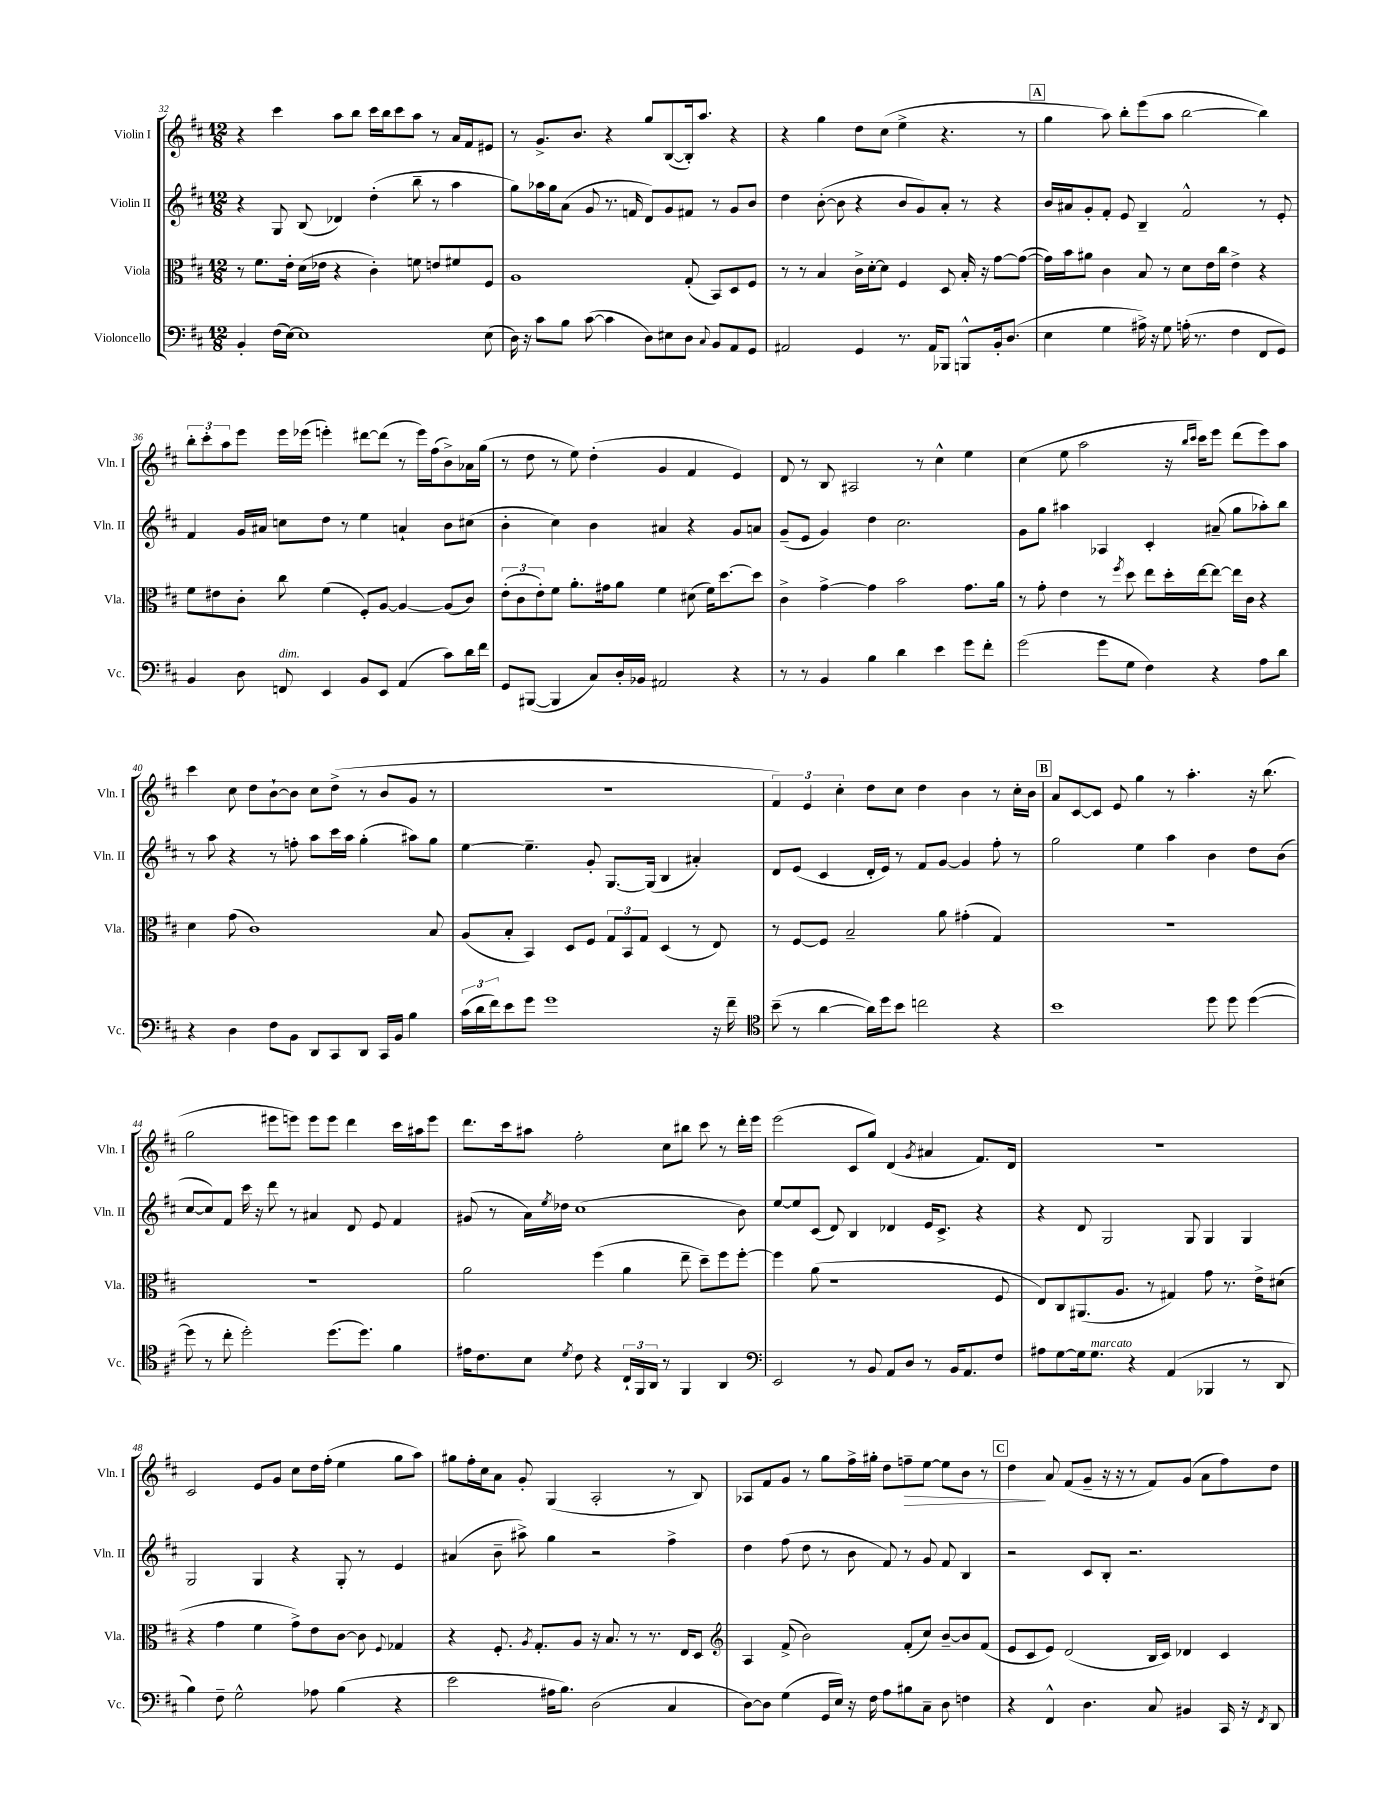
<<
\new StaffGroup <<
\new Staff = "s0" \with { instrumentName = "Violin I" shortInstrumentName = "Vln. I" } {
    \clef treble \key d \major \numericTimeSignature \time 12/8
    r4 cis'''4 a''8 b''8 cis'''16 b''16 cis'''8 a''8 r8 a'16 fis'16 eis'8 |
    r8 g'8.-> b'8. r4 g''8 b8~( b16-.) a''8. r4 |
    r4 g''4 d''8 cis''8( e''4-> r4. r8 |
    \mark \markup { \box "A" } g''4 a''8) b''8-. e'''8( a''8 b''2~ b''4) |
    \tuplet 3/2 { b''8-. cis'''8-. a''8 } e'''8 e'''16 ees'''16( e'''4-.) dis'''8~ dis'''8( r8 e'''16) fis''16( b'8->) aes'16 g''16( |
    r8 d''8 r8 e''8) d''4-.( g'4 fis'4 e'4) |
    d'8 r8 b8 ais2 r8 cis''4-^ e''4 |
    cis''4( e''8 a''2 r16 \grace { b''16 cis'''16 } cis'''16) e'''8 d'''8( e'''8) a''8 |
    cis'''4 cis''8 d''8 b'8~-! b'8 cis''8 d''8->( r8 b'8 g'8 r8 |
    R1. |
    \tuplet 3/2 { fis'4) e'4 cis''4-. } d''8 cis''8 d''4 b'4 r8 cis''16-. b'16 |
    \mark \markup { \box "B" } a'8 cis'8~ cis'8 e'8 g''4 r8 a''4.-. r16 b''8.( |
    g''2 eis'''8 e'''8) e'''8 e'''8 d'''4 cis'''16 ais''16 e'''8 |
    d'''8. cis'''16 ais''8 fis''2-. cis''8 bis''8 cis'''8 r8 d'''16-. e'''16 |
    e'''2( cis'8 g''8) d'4( \acciaccatura { g'8 } ais'4 fis'8.) d'16 |
    R1. |
    cis'2 e'8 g'8 cis''8 d''16 fis''16-.( e''4 g''8 a''8) |
    gis''8 fis''16-. cis''16 a'8 g'8-. g4( a2-. r8 b8) |
    aes8 fis'8 g'8 r8 g''8 fis''16-> gis''16-. d''8 f''8--\> e''8~ e''8 b'8 r8 |
    \mark \markup { \box "C" } d''4\! a'8 fis'8( g'8-- r16 r16 r8 fis'8) g'8( a'8 fis''8) d''8 \bar "|." |
}
\new Staff = "s1" \with { instrumentName = "Violin II" shortInstrumentName = "Vln. II" } {
    \clef treble \key d \major \numericTimeSignature \time 12/8
    r4 g8 b8( des'4) d''4-.( b''8-- r8 a''4 |
    g''8) aes''16 g''16 a'8( g'8 r8. f'16 d'8) g'8 fis'8 r8 g'8 b'8 |
    d''4 b'8~-.( b'8 r4 b'8 g'8) a'8-. r8 r4 |
    \mark \markup { \box "A" } b'16 ais'16 g'8-. fis'8-. e'8 b4-- fis'2-^ r8 e'8-. |
    fis'4 g'16 ais'16 c''8 d''8 r8 e''4 a'4-! b'8 cis''8( |
    b'4-. cis''4) b'4 ais'4 r4 g'8 a'8 |
    g'8--( e'8 g'4) d''4 cis''2. |
    g'8 g''8 ais''4 aes4 cis'4-. ais'8--( g''8 aes''8-.) b''8 |
    r8 a''8 r4 r8 f''8-. a''8 cis'''16 a''16 g''4-.( ais''8) g''8 |
    e''4~ e''4.-- g'8-. g8.~ g16( b4 ais'4-.) |
    d'8 e'8( cis'4 d'16-. e'16) r8 fis'8 g'8~ g'4 fis''8-. r8 |
    \mark \markup { \box "B" } g''2 e''4 a''4 b'4 d''8 b'8( |
    cis''8~ cis''8) fis'8 cis'''16 r16 d'''8 r8 ais'4 d'8 e'8 fis'4 |
    gis'8( r8 a'16) \acciaccatura { e''8 } des''16 cis''1( b'8) |
    e''8~ e''8 cis'8( d'8) b4 des'4 e'16 cis'8.-> r4 |
    r4 d'8 g2 g8 g4 g4 |
    g2 g4 r4 g8-. r8 e'4 |
    ais'4( b'8-- ais''8->) g''4 r2 fis''4-> |
    d''4 fis''8( d''8 r8 b'8 fis'8) r8 g'8 fis'8 b4 |
    \mark \markup { \box "C" } r2 cis'8 b8-. r2. \bar "|." |
}
\new Staff = "s2" \with { instrumentName = "Viola" shortInstrumentName = "Vla." } {
    \clef alto \key d \major \numericTimeSignature \time 12/8
    r8 fis'8. e'16-. d'16( ees'16 r4 cis'4-.) f'8 e'8 fis'8 fis8 |
    a1 g8-.( b,8) d8 fis8 |
    r8 r8 b4 cis'16-> d'16~-. d'8 fis4 d8 b16-. r16 g'8~ g'8~( |
    \mark \markup { \box "A" } g'16) b'16 ais'8 cis'4 b8 r8 d'8 e'16 cis''16 e'4-> r4 |
    fis'8 eis'8 cis'8-. cis''8 fis'4( fis8-.) a8~ a4~ a8( cis'8) |
    \tuplet 3/2 { e'8-.( cis'8 e'8-.) } fis'8 a'8.-. gis'16 a'8 fis'4 dis'8( fis'16) d''8.~ d''8 |
    cis'4-> g'4~-> g'4 b'2 g'8. a'16 |
    r8 g'8-. e'4 r8 \acciaccatura { fis''8 } d''8 e''8 d''16-. e''16~ e''8~ e''16 cis'16 r4 |
    d'4 g'8( cis'1) b8 |
    a8( b8-. b,4) d8 fis8 \tuplet 3/2 { g8 b,8 g8 } d4( r8 e8) |
    r8 fis8~ fis8 b2-- a'8 gis'4-.( g4) |
    \mark \markup { \box "B" } R1. |
    R1. |
    a'2 fis''4( a'4 e''8-- d''8--) fis''8 fis''8~-. |
    fis''4 a'8( r1 fis8 |
    e8) cis8 ais,8.( a8. r8 gis4) g'8 r8. e'16-> dis'8( |
    r4 g'4 fis'4 g'8->) e'8 cis'8~ cis'8 \appoggiatura { fis8 } ges4 |
    r4 fis8.-. \acciaccatura { a8 } g8.-. a8 r16 b8. r8 r8. e16 d8 |
    \clef treble a4 fis'8->( b'2) fis'8-.( cis''8) b'8~-- b'8 fis'8( |
    \mark \markup { \box "C" } e'8 cis'8 e'8) d'2( b16 cis'16) des'4 cis'4 \bar "|." |
}
\new Staff = "s3" \with { instrumentName = "Violoncello" shortInstrumentName = "Vc." } {
    \clef bass \key d \major \numericTimeSignature \time 12/8
    b,4-. fis16( e16~) e1 e8( |
    d16) r16 cis'8 b8 cis'8~( cis'4 d8) eis8 d8 \appoggiatura { cis8 } b,8 a,8 g,8 |
    ais,2 g,4 r8. ais,16 bes,,8 b,,8-^ b,16-. d8.( |
    \mark \markup { \box "A" } e4 g4 ais16->) r16 g8 a16-.( r8. fis4 fis,8 g,8) |
    b,4 d8 f,8^\markup { \italic "dim." } e,4 b,8 e,8 a,4( cis'8) d'16 fis'16 |
    g,8 bis,,8~( bis,,4 cis8) d16-. bes,16 ais,2 r4 |
    r8 r8 b,4 b4 d'4 e'4 g'8 fis'8-. |
    g'2( g'8 g8 fis4) r4 a8 d'8 |
    r4 d4 fis8 b,8 d,8 cis,8 d,8 cis,16 b,16 b4 |
    \tuplet 3/2 { cis'16( d'16 fis'16) } e'8 g'8 g'1 r16 fis'16-- |
    \clef tenor b'8--( r8 a'4~ a'16) d''16 b'8 c''2 r4 |
    \mark \markup { \box "B" } b'1 d''8 d''8 d''4~( |
    d''8 r8 cis''8-. d''2-.) d''8.( d''8.) fis'4 |
    eis'16 cis'8. b8 \acciaccatura { d'8 } cis'8 r4 \tuplet 3/2 { cis16-! fis,16 a,16 } r8 fis,4 a,4 |
    \clef bass e,2 r8 b,8 a,8 d8 r8 b,16 a,8. fis8 |
    ais8 g8~ g16 g8.^\markup { \italic "marcato" } r4 a,4( bes,,4 r8 d,8 |
    b4) fis8-- g2-^ aes8 b4( r4 |
    e'2 ais16 b8.) d2( cis4 |
    d8~) d8 g4( g,16 e16) r16 fis16 a8 bis8 cis8-- d8 f4 |
    \mark \markup { \box "C" } r4 fis,4-^ d4. cis8 bis,4 cis,16 r16 \acciaccatura { fis,8 } d,8 \bar "|." |
}
>>
>>
\layout { \context { \Score currentBarNumber = #32 } }
